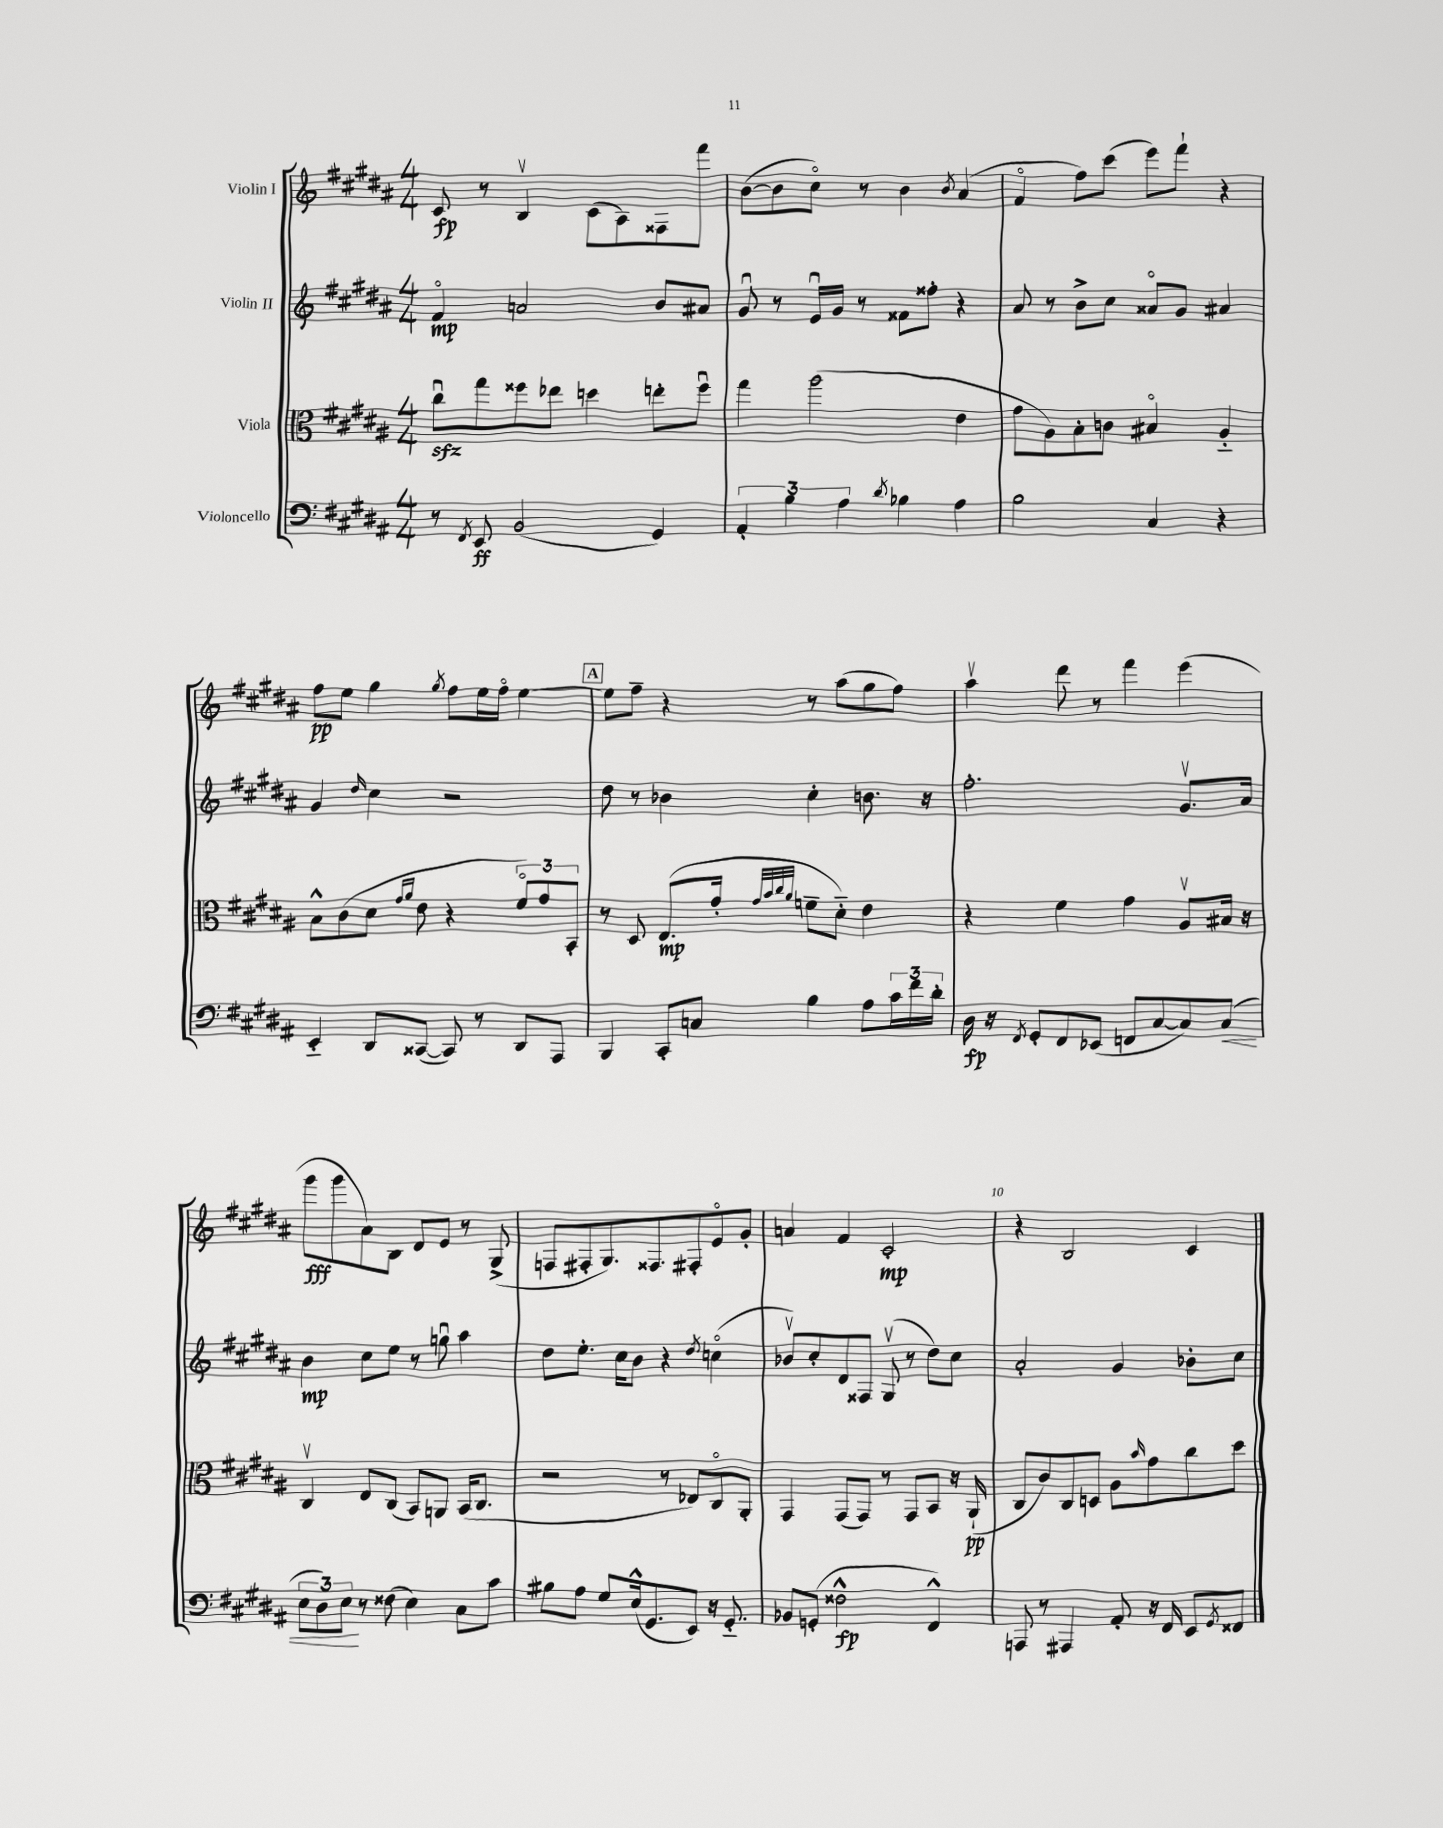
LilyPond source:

<<
\new StaffGroup <<
\new Staff = "s0" \with { instrumentName = "Violin I" } {
    \clef treble \key b \major \numericTimeSignature \time 4/4
    cis'8\fp r8 b4\upbow cis'8( ais8) fisis8 fis'''8 |
    b'8~( b'8 cis''8\flageolet) r8 b'4 \acciaccatura { b'8 } ais'4( |
    fis'4\flageolet fis''8) cis'''8( e'''8) fis'''8-! r4 |
    fis''8\pp e''8 gis''4 \acciaccatura { gis''8 } fis''8 e''16 fis''16\flageolet e''4~ |
    \mark \markup { \box "A" } e''8 fis''8-- r4 r8 ais''8( gis''8 fis''8) |
    ais''4\upbow dis'''8 r8 fis'''4 e'''4( |
    gis'''8\fff gis'''8 ais'8) b8 dis'8 e'8 r8 gis8->( |
    f8 fis8-. gis8.) fisis8. fis8-. e'8\flageolet gis'8-. |
    a'4 fis'4 cis'2-.\mp |
    r4 b2 cis'4 \bar "|." |
}
\new Staff = "s1" \with { instrumentName = "Violin II" } {
    \clef treble \key b \major \numericTimeSignature \time 4/4
    fis'4\flageolet\mp a'2 b'8 ais'8 |
    gis'8\downbow r8 e'16\downbow gis'16 r8 fisis'8 fisis''8-. r4 |
    ais'8 r8 b'8-> cis''8 aisis'8\flageolet gis'8 ais'4 |
    gis'4 \grace { dis''16 } cis''4 r2 |
    \mark \markup { \box "A" } dis''8 r8 bes'4 cis''4-. b'8. r16 |
    fis''2.-. gis'8.\upbow ais'16 |
    b'4\mp cis''8 e''8 r8 g''8\downbow ais''4 |
    dis''8 e''8.-. cis''16 b'8 r4 \acciaccatura { dis''8 } c''4\flageolet( |
    bes'8\upbow) cis''8-. dis'8 fisis8 gis8\upbow( r8 dis''8) cis''8 |
    ais'2-. gis'4 bes'8-. cis''8 \bar "|." |
}
\new Staff = "s2" \with { instrumentName = "Viola" } {
    \clef alto \key b \major \numericTimeSignature \time 4/4
    cis''8\downbow\sfz gis''8 fisis''8 ees''8 d''4 e''8-. fisis''8\downbow |
    gis''4 ais''2( e'4 |
    gis'8 ais8) b8-. c'8 bis4\flageolet ais4-_ |
    b8-^ cis'8( dis'8 \grace { gis'16 ais'16 } e'8 r4 \tuplet 3/2 { fis'8\flageolet) gis'8 b,8-. } |
    \mark \markup { \box "A" } r8 dis8 e8.\mp( gis'16-. \grace { gis'32 b'32 cis''32 ais'32 } f'8-- dis'8-_) e'4 |
    r4 fis'4 gis'4 ais8\upbow bis16 r16 |
    cis4\upbow e8 cis8( b,8) a,8 b,16( cis8. |
    r2 r8 ees8) cis8\flageolet ais,8-. |
    gis,4 gis,8( gis,8) r8 gis,8 b,8 r16 ais,16-!\pp( |
    cis8 cis'8) cis8 d8 ais8 \grace { b'16 } gis'8 cis''8 dis''8 \bar "|." |
}
\new Staff = "s3" \with { instrumentName = "Violoncello" } {
    \clef bass \key b \major \numericTimeSignature \time 4/4
    r8 \acciaccatura { fis,8 } e,8\ff b,2( gis,4) |
    \tuplet 3/2 { ais,4-. b4 ais4 } \acciaccatura { dis'8 } bes4 ais4 |
    b2 cis4 r4 |
    e,4-_ dis,8 cisis,8~( cisis,8) r8 dis,8 ais,,8 |
    \mark \markup { \box "A" } b,,4 cis,8-. c8 b4 ais8 \tuplet 3/2 { cis'16 fis'16 dis'16-. } |
    dis16\fp r16 \acciaccatura { fis,8 } gis,8-. fis,8 ees,8( f,8 cis8~ cis8) cis8\<( |
    \tuplet 3/2 { e8 dis8) e8\! } r8 fisis8( e4) cis8 cis'8 |
    bis8 ais8 gis8 e16-^( gis,8. e,8) r16 gis,8.-_ |
    bes,8 g,8-.( fisis2-^\fp fis,4-^) |
    a,,8 r8 ais,,4 ais,8-. r16 fis,16 e,8 \acciaccatura { gis,8 } fisis,8 \bar "|." |
}
>>
>>
\layout { \context { \Score \override BarNumber.break-visibility = ##(#f #t #t) barNumberVisibility = #(every-nth-bar-number-visible 5) } }
